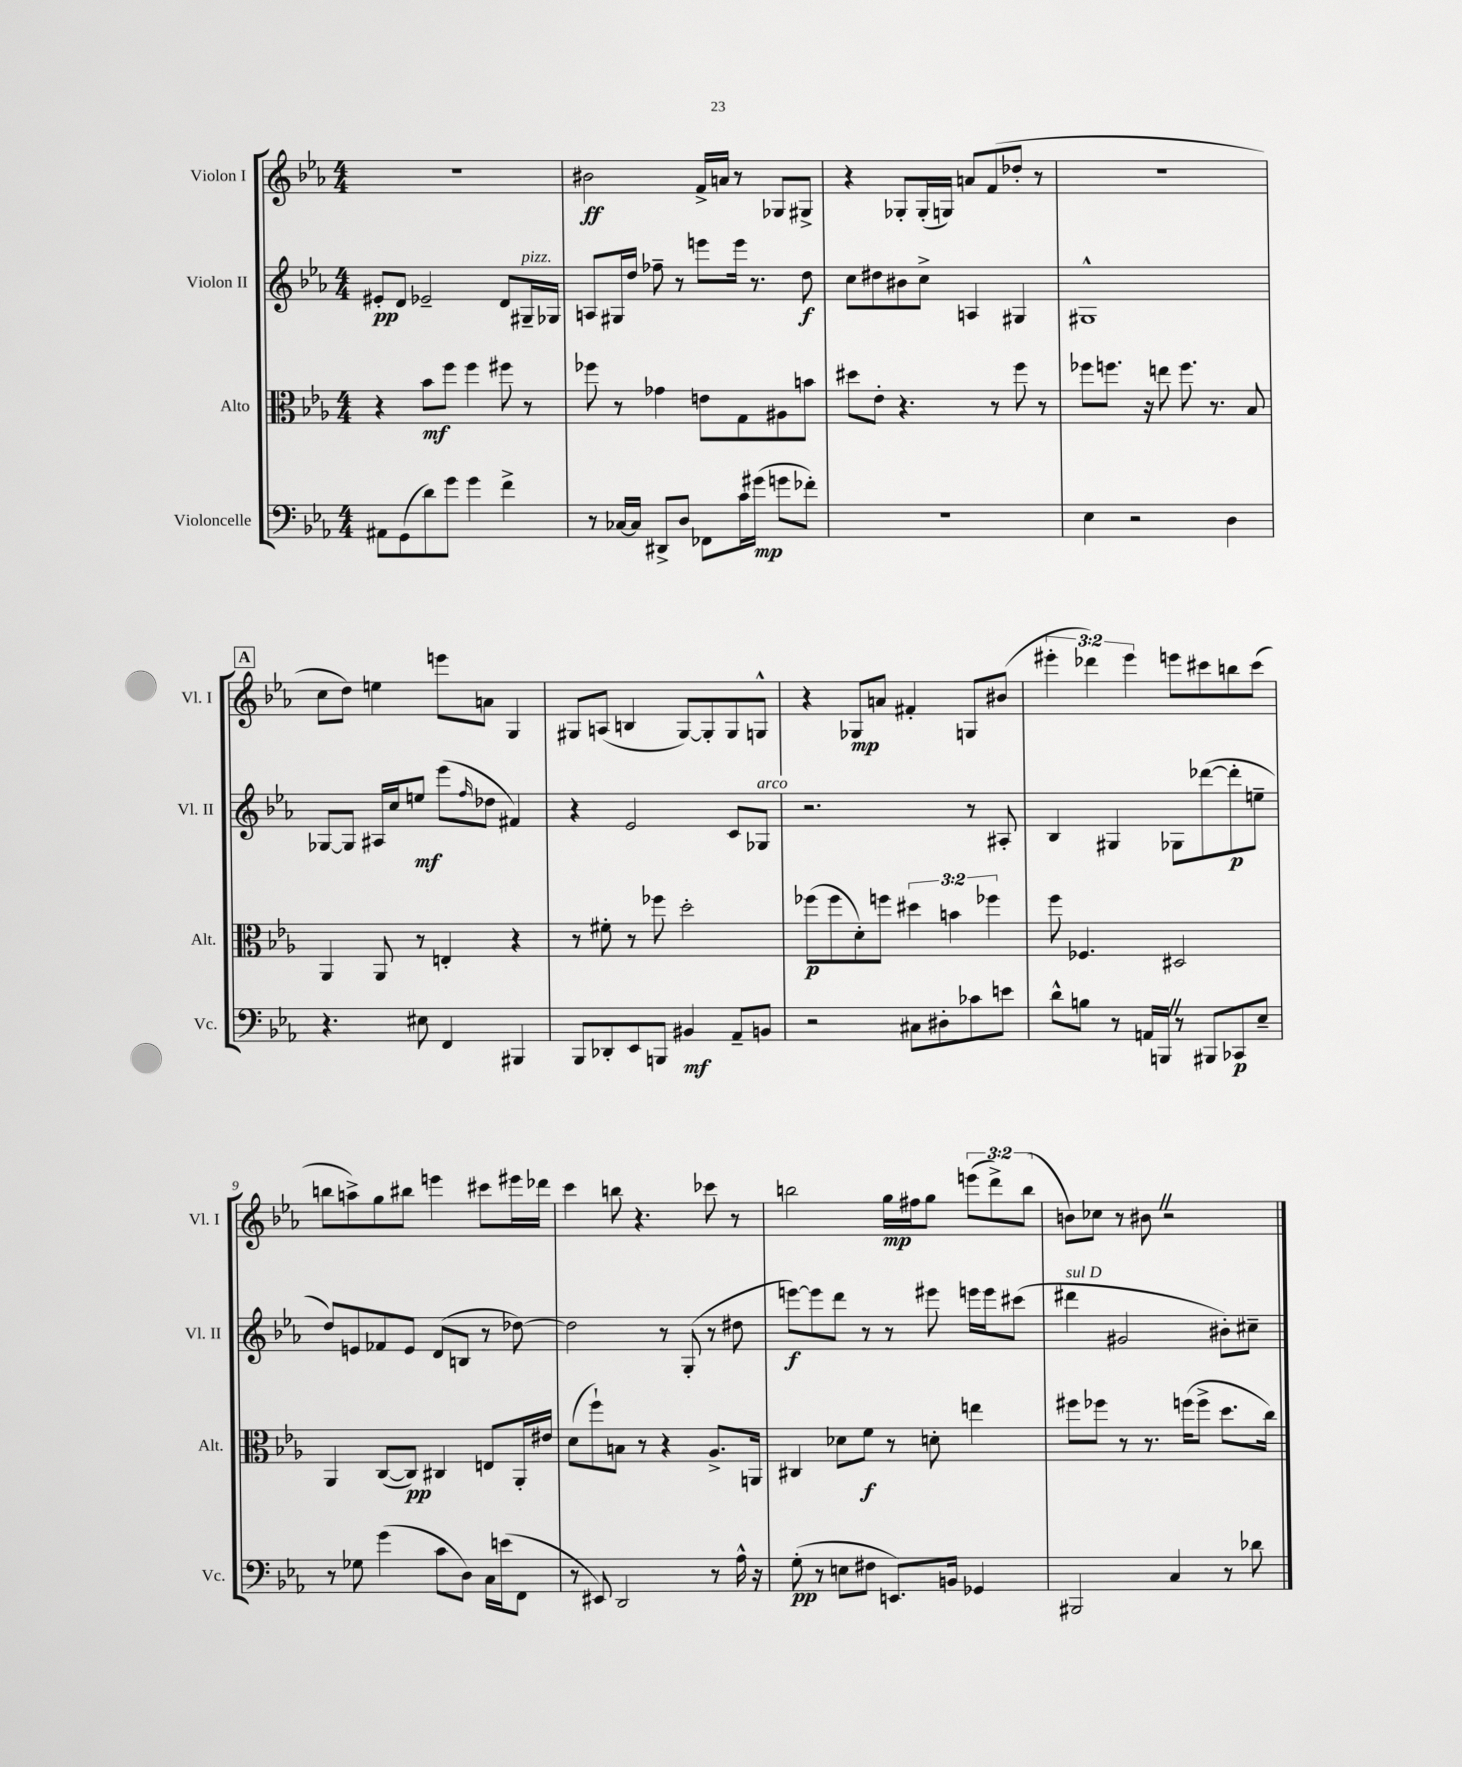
<<
\new StaffGroup <<
\new Staff = "s0" \with { instrumentName = "Violon I" shortInstrumentName = "Vl. I" } {
    \clef treble \key ees \major \numericTimeSignature \time 4/4 \override Staff.TupletNumber.text = #tuplet-number::calc-fraction-text
    R1 |
    bis'2\ff f'16-> a'16 r8 ges8 gis8-> |
    r4 ges8-. ges16-.( g16) a'8 f'8( des''8-. r8 |
    R1 |
    \mark \markup { \box "A" } c''8 d''8) e''4 e'''8 a'8 g4 |
    gis8 a8( b4 gis8~) gis8-. gis8 g8-^ |
    r4 ges8\mp a'8 fis'4-. g8 bis'8( |
    \tuplet 3/2 { eis'''4-. des'''4) eis'''4 } e'''8 cis'''8 b''8 cis'''8( |
    b''8 a''8->) g''8 bis''8 e'''4 cis'''8 eis'''16 des'''16 |
    c'''4 b''8 r4. ces'''8 r8 |
    b''2 g''16\mp fis''16 g''8 \tuplet 3/2 { e'''8( d'''8->) b''8( } |
    b'8) ces''8 r8 bis'8 \once \override BreathingSign.text = \markup { \musicglyph "scripts.caesura.straight" } \breathe r2 \bar "|." |
}
\new Staff = "s1" \with { instrumentName = "Violon II" shortInstrumentName = "Vl. II" } {
    \clef treble \key ees \major \numericTimeSignature \time 4/4
    eis'8-.\pp d'8 ees'2-- d'8 gis16--^\markup { \italic "pizz." } ges16 |
    a8 gis16 d''16 fes''8-- r8 e'''8 e'''16 r8. d''8\f |
    c''8 dis''8 bis'8 c''8-> a4 gis4 |
    gis1-^ |
    \mark \markup { \box "A" } ges8~ ges8 ais16 c''16 e''8\mf ees'''8( \grace { f''16 } des''8 fis'4) |
    r4 ees'2 c'8 ges8^\markup { \italic "arco" } |
    r2. r8 ais8-. |
    bes4 gis4 ges8 des'''8~( des'''8-.\p e''8-- |
    d''8) e'8 fes'8 e'8 d'8( b8 r8 des''8~) |
    des''2 r8 g8-.( r8 dis''8 |
    e'''8~\f) e'''8 d'''8 r8 r8 eis'''8 e'''16 e'''16 cis'''8( |
    dis'''4^\markup { \italic "sul D" } gis'2 bis'8-.) cis''8-- \bar "|." |
}
\new Staff = "s2" \with { instrumentName = "Alto" shortInstrumentName = "Alt." } {
    \clef alto \key ees \major \numericTimeSignature \time 4/4 \override Staff.TupletNumber.text = #tuplet-number::calc-fraction-text
    r4 bes'8\mf f''8 f''4 fis''8 r8 |
    fes''8 r8 ges'4 e'8 g8 ais8 b'8 |
    dis''8 ees'8-. r4. r8 f''8 r8 |
    fes''8 f''8. r16 e''8 f''8. r8. bes8 |
    \mark \markup { \box "A" } aes,4 aes,8 r8 e4-. r4 |
    r8 fis'8-. r8 fes''8 d''2-. |
    fes''8\p( fes''8 d'8-.) f''8 \tuplet 3/2 { dis''4 b'4 fes''4 } |
    f''8 fes4. dis2 |
    aes,4 c8~( c8\pp) cis4 e8 aes,16-. eis'16 |
    d'8( f''8-!) b8 r8 r4 aes8.-> a,16 |
    cis4 des'8 f'8\f r8 d'8-. e''4 |
    fis''8 fes''8 r8 r8. f''16( f''8-> d''8. c''16) \bar "|." |
}
\new Staff = "s3" \with { instrumentName = "Violoncelle" shortInstrumentName = "Vc." } {
    \clef bass \key ees \major \numericTimeSignature \time 4/4
    ais,8 g,8( d'8) g'8 g'4 f'4-> |
    r8 ces16~ ces16 dis,8-> d8 fes,8 c'16 gis'16\mp( g'8 fes'8-.) |
    R1 |
    ees4 r2 d4 |
    \mark \markup { \box "A" } r4. eis8 f,4 bis,,4 |
    bes,,8 des,8-. ees,8 b,,8 bis,4\mf aes,8-- b,8 |
    r2 cis8 dis8-. ces'8 e'8 |
    d'8-^ b8 r8 a,16 b,,16 \once \override BreathingSign.text = \markup { \musicglyph "scripts.caesura.straight" } \breathe r8 bis,,8 ces,8\p ees8-- |
    r8 ges8 g'4( c'8 d8) c16 e'16( f,8 |
    r8 eis,8) d,2 r8 aes16-^ r16 |
    g8-.\pp( r8 e8 fis8 e,8.) b,16 ges,4 |
    bis,,2 c4 r8 des'8 \bar "|." |
}
>>
>>
